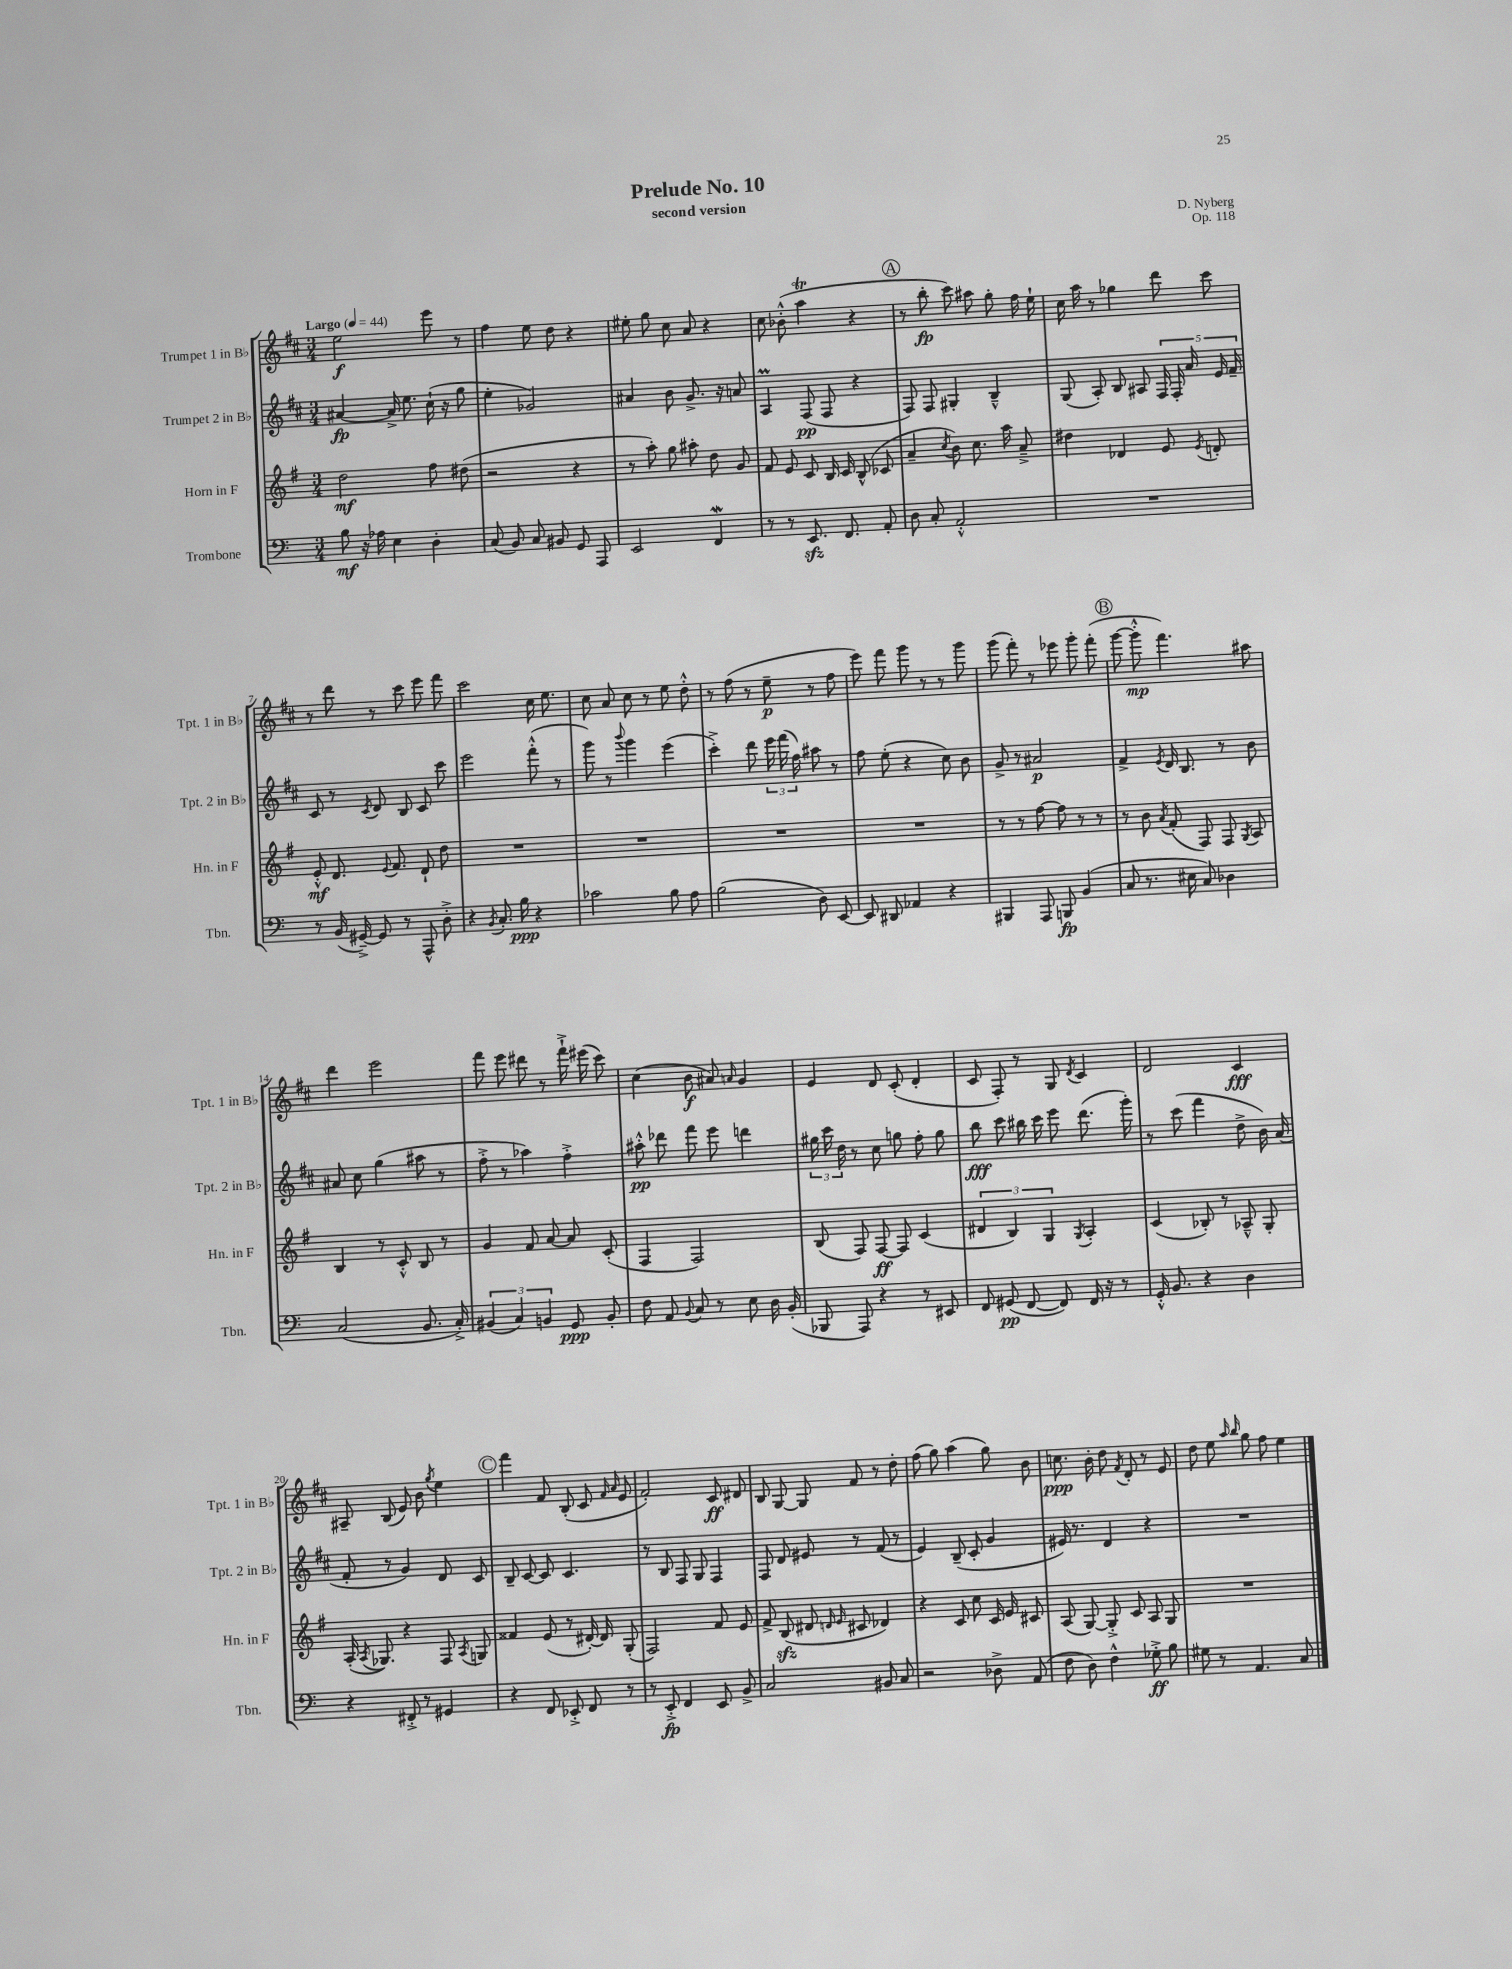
\header { title = "Prelude No. 10" composer = "D. Nyberg" subtitle = "second version" opus = "Op. 118" }
<<
\new StaffGroup <<
\new Staff = "s0" \with { instrumentName = "Trumpet 1 in Bb" shortInstrumentName = "Tpt. 1 in Bb" } {
    \clef treble \key d \major \numericTimeSignature \time 3/4 \tempo "Largo" 4 = 44
    \autoBeamOff e''2\f e'''8 r8 |
    fis''4 e''8 d''8 r4 |
    eis''8-. g''8 cis''8 a'8 r4 |
    cis''8 bes'8-.-^( a''4\trill r4 |
    \mark \markup { \circle "A" } r8 b''8-.\fp cis'''8) ais''8 g''8-. fis''16 e''16-! |
    cis''16 a''16 r8 ges''4 d'''8 cis'''8 |
    r8 d'''8 r8 cis'''8 e'''8 fis'''8 |
    cis'''2 cis''16 e''8. |
    cis''8 a'8 cis''8 r8 e''8 d''8-.-^ |
    r8 fis''8( r8 e''8--\p r8 fis''8 |
    e'''8) fis'''8 g'''8 r8 r8 g'''8 |
    g'''8( fis'''8-.) r8 ees'''8 g'''8-. fis'''8-.( |
    \mark \markup { \circle "B" } g'''8~ g'''8-.-^\mp fis'''4.) ais''8 |
    d'''4 e'''2 |
    fis'''8 e'''8 dis'''8 r8 fis'''16-!-> eis'''16( cis'''8) |
    cis''4( b'8\f ais'8) \grace { a'16 } g'4 |
    e'4 d'8 cis'8-.( d'4-. |
    cis'8 fis8-.) r8 g8 \acciaccatura { d'8 } cis'4 |
    d'2 cis'4\fff |
    ais8-- b8( e'8) b'8 \acciaccatura { g''8 } e''4 |
    \mark \markup { \circle "C" } fis'''4 fis'8 b8-.( cis'8 \grace { fis'16 a'16 } e'8 |
    fis'2-.) cis'8\ff dis'8 |
    b8 g8~ g8 fis'8 r8 d''8-. |
    fis''8( g''8) a''4( g''8) b'8 |
    c''8.\ppp b'16-. d''8 \acciaccatura { fis'8 } d'8-. r8 e'8 |
    d''8 e''8 \grace { a''16 b''16 } g''8 fis''8 e''4 \bar "|." |
}
\new Staff = "s1" \with { instrumentName = "Trumpet 2 in Bb" shortInstrumentName = "Tpt. 2 in Bb" } {
    \clef treble \key d \major \numericTimeSignature \time 3/4
    \autoBeamOff ais'4~\fp ais'16-> e''8. cis''16-!( r16 g''8 |
    e''4-. ges'2) |
    ais'4 b'8 g'8.-> r16 a'8 |
    a4\prall fis8\pp( fis8 r4 |
    \mark \markup { \circle "A" } fis8) fis8 gis4-. b4---^ |
    g8( a8-.) b8 ais8 \tuplet 5/4 { fis16 fis16-. a'16 e'16 fis'16-- } |
    cis'8 r8 \acciaccatura { cis'8 } d'8 b8 cis'8 cis'''8 |
    e'''2 fis'''8-.-^( r8 |
    g'''8) r8 \appoggiatura { b'''8 } g'''4 e'''4( |
    cis'''4-.->) d'''8 \tuplet 3/2 { e'''16 fis'''16( fis''16) } ais''8 r8 |
    fis''8 e''8-.( r4 cis''8) b'8 |
    g'8-> r8 ais'2\p |
    \mark \markup { \circle "B" } fis'4-> \acciaccatura { e'8 } d'16 b8. r8 b'8 |
    ais'8 cis''8 g''4( ais''8 r8 |
    fis''8-.-> r8 aes''4) fis''4-.-> |
    ais''8-.-^\pp des'''8 fis'''8 e'''8 d'''4 |
    \tuplet 3/2 { gis''16 cis'''16 d''16 } r8 cis''8 g''8 fis''8-. g''8 |
    b''8\fff cis'''8 bis''16 cis'''16 e'''8 d'''8.( g'''16-.) |
    r8 cis'''8( fis'''4 d''8-> b'16) a'16( |
    fis'8-. r8 g'4) d'8 cis'8 |
    \mark \markup { \circle "C" } b8-- cis'8~ cis'8 cis'4. |
    r8 b8 fis8 g8 fis4 |
    fis8 d'8 eis'8 r8 fis'8( r8 |
    e'4) b8--( cis'8-. g'4 |
    eis'16) r8. d'4 r4 |
    R2. \bar "|." |
}
\new Staff = "s2" \with { instrumentName = "Horn in F" shortInstrumentName = "Hn. in F" } {
    \clef treble \key g \major \numericTimeSignature \time 3/4
    \autoBeamOff d''2\mf fis''8 dis''8( |
    r2 r4 |
    r8 a''8-.) g''8 ais''8-. d''8 g'8 |
    fis'8 e'8 c'8 b16 c'16 b8-^( ces'8 |
    \mark \markup { \circle "A" } a'4-- \acciaccatura { c''8 } b'8) c''8. a''16 a'8---> |
    dis''4 des'4 e'8 \acciaccatura { e'8 } d'8-. |
    e'8-.-^\mf d'8. \appoggiatura { e'8 } fis'8. d'8-! d''8 |
    R2. |
    R2. |
    R2. |
    R2. |
    r8 r8 fis''8~ fis''8 r8 r8 |
    \mark \markup { \circle "B" } r8 b'8 \acciaccatura { a'8 } fis'8-.( fis8) fis8 \acciaccatura { g8 } a8 |
    b4 r8 c'8-.-^ b8 r8 |
    g'4 fis'8 a'8~ a'8 c'8-.( |
    fis4 fis2) |
    b8( fis8) fis8~\ff fis8 c'4( |
    \tuplet 3/2 { dis'4 b4) g4 } \acciaccatura { g8 } a4-. |
    c'4( bes8-.) r8 aes8---^ g8-. |
    a16-.( \acciaccatura { a8 } ges8.) r4 fis8 \acciaccatura { a8 } g8 |
    \mark \markup { \circle "C" } fisis'4 e'8( r8 dis'16~-.) dis'16 g8-.( |
    fis2) fis'8 e'8 |
    fis'8-> b8\sfz( dis'8 \grace { d'16 e'16 } cis'8 des'4) |
    r4 c'8 c''8 c'16 e'16 cis'8 |
    a8( g8~) g8-.-> c'8 a8 g8 |
    R2. \bar "|." |
}
\new Staff = "s3" \with { instrumentName = "Trombone" shortInstrumentName = "Tbn." } {
    \clef bass \key c \major \numericTimeSignature \time 3/4
    \autoBeamOff b8\mf r16 aes16 e4 d4-. |
    c8( b,8) c8 bis,8 g,8 a,,8 |
    e,2 f,4\mordent |
    r8 r8 e,8.\sfz f,8. a,8-. |
    \mark \markup { \circle "A" } d8 c8-. a,2-.-^ |
    R2. |
    r8 b,16( gis,16~--->) gis,8 r8 a,,8-^ d8-.-> |
    r4 \acciaccatura { b,8 } c8.-. b16\ppp r4 |
    ces'2 b8 a8 |
    b2( d8) e,8~ |
    e,8 dis,8 aes,4 r4 |
    bis,,4 a,,8 b,,8\fp b,4( |
    \mark \markup { \circle "B" } c8 r8. eis16 c8) des4 |
    c2( b,8. c16-.->) |
    \tuplet 3/2 { bis,4( c4) b,4 } g,8\ppp b,8-. |
    f8 a,8 \appoggiatura { b,8 } c8 r8 e8 d16 b,16-.( |
    bes,,8 a,,8) r4 r8 eis,8 |
    f,8 gis,8\pp( f,8~ f,8) f,16 r16 r8 |
    g,16-.-^ b,8. r4 d4 |
    r4 fis,8-.-> r8 gis,4 |
    \mark \markup { \circle "C" } r4 f,8 ees,8-.-> f,8 r8 |
    r8 e,8-.->\fp f,4 e,8 b,8-> |
    c2 bis,8 c8 |
    r2 des8-> a,8( |
    f8 d8) f4-^ ges8-.->\ff b8 |
    gis8 r8 a,4. c8 \bar "|." |
}
>>
>>
